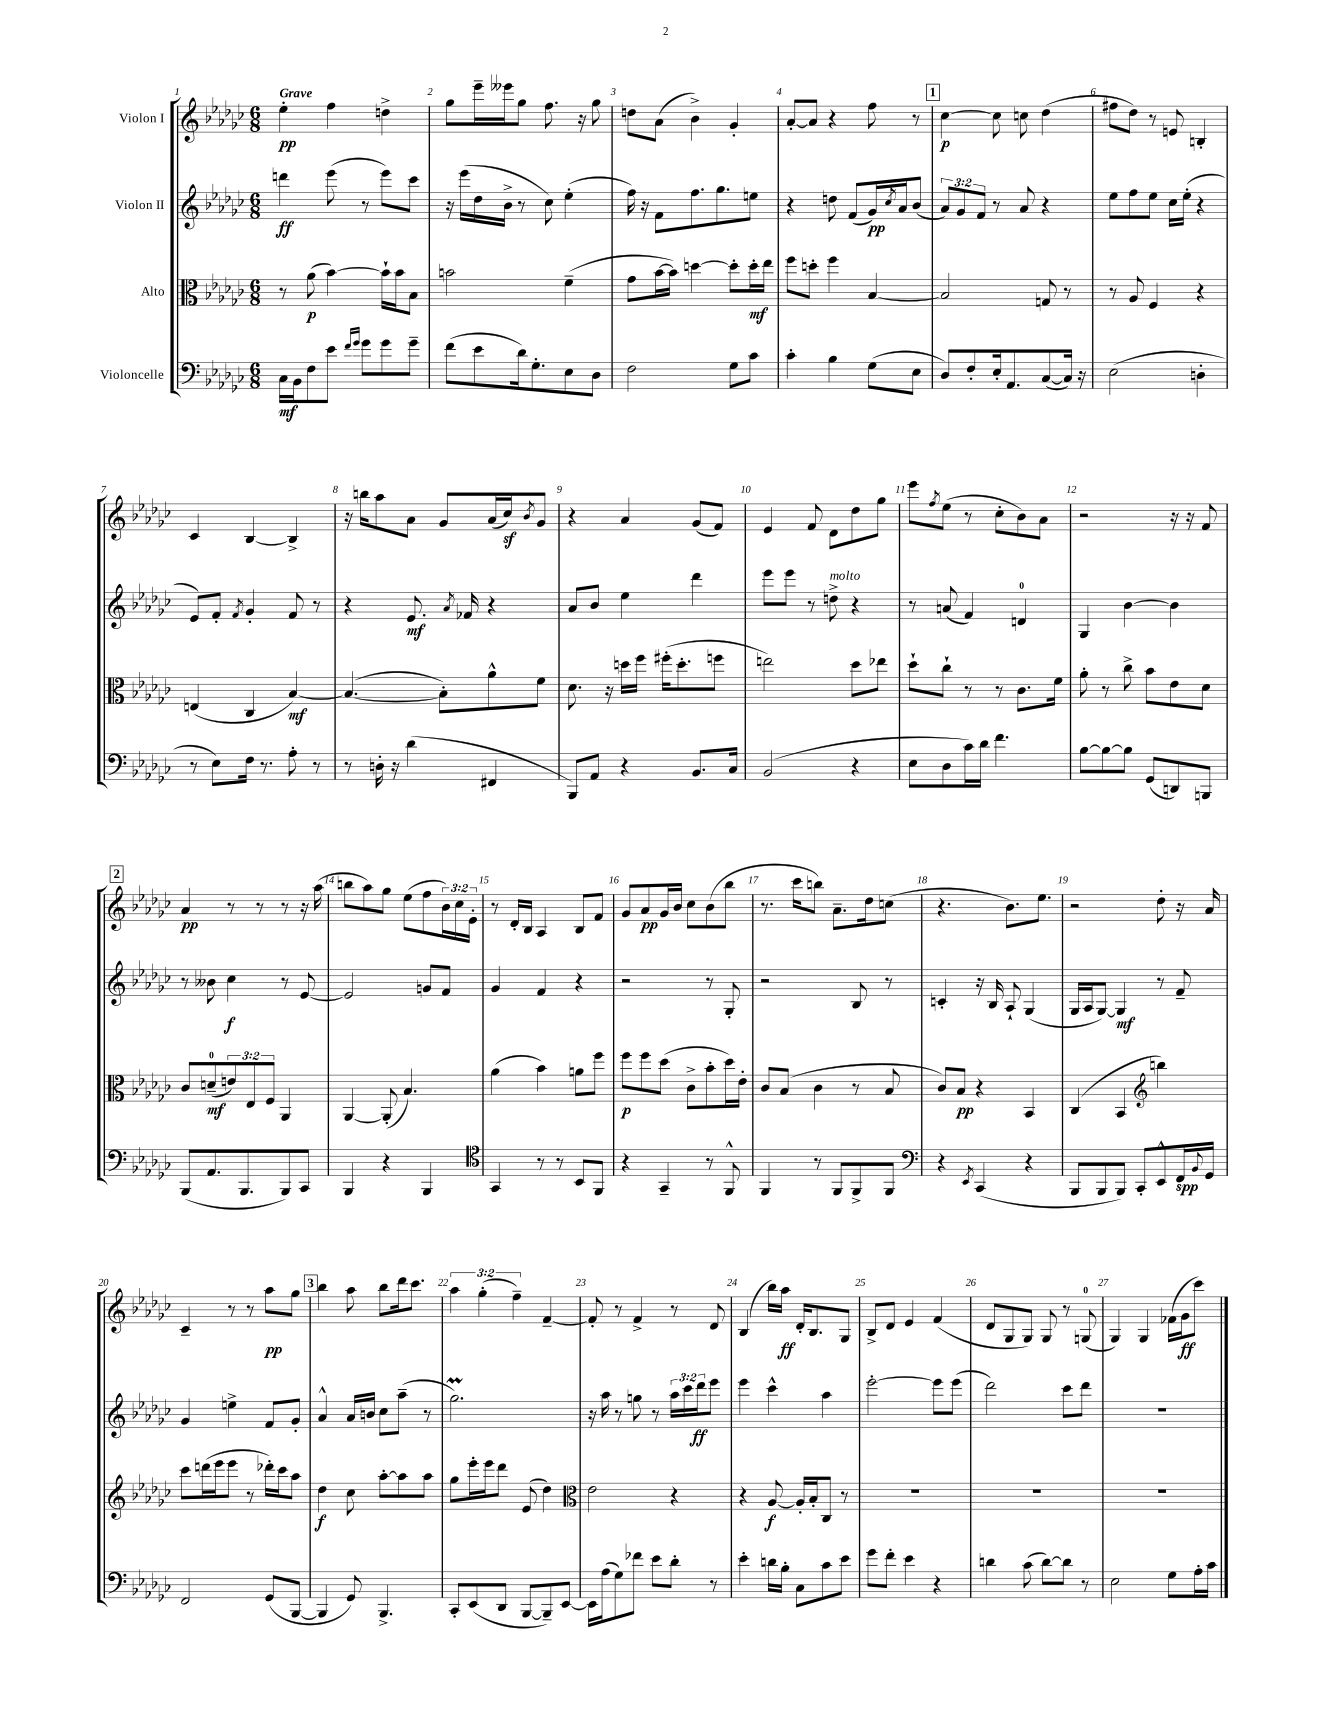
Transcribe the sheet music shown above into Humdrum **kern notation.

**kern	**kern	**kern	**kern
*staff4	*staff3	*staff2	*staff1
*clefF4	*clefC3	*clefG2	*clefG2
*k[b-e-a-d-g-c-]	*k[b-e-a-d-g-c-]	*k[b-e-a-d-g-c-]	*k[b-e-a-d-g-c-]
*M6/8	*M6/8	*M6/8	*M6/8
16C-	8r	4ddd	4ee-'
16BB-	.	.	.
8F	(8a-	.	.
8e-	[4b-)	(8eee-	4ff
16qqf	.	.	.
16qqg-	.	.	.
8g-	.	8r	.
8g-	16b-`]	8eee-)	4dd^
.	16b-	.	.
8g-~	8B-	8ccc-	.
=	=	=	=
(8f	2b	16r	8gg-
.	.	(16eee-	.
8e-	.	16dd-	16eee-~
.	.	16b-^	16eee--
16d-)	.	8r	8gg-
8.G-'	.	.	.
.	.	8cc-)	8.ff
8E-	(4f~	(4ee-'	.
.	.	.	16r
8D-	.	.	8gg-
=	=	=	=
2F	8g-	16ff)	8dd
.	.	16r	.
.	[16b-	8f	(8a-
.	16b-])	.	.
.	[4dd	8.ff	4b-^)
.	.	8.gg-	.
8G-	8dd']	.	4g-'
8c-	16dd'	8ee	.
.	16ee-	.	.
=	=	=	=
4c-'	8ff	4r	[8a-'
.	8dd'	.	8a-]
4B-	4ff	8dd	4r
.	.	(8f	.
(8G-	[4B-	16g-)	8ff
.	.	8qcc-	.
.	.	16a-	.
8E-	.	(8b-	8r
=	=	=	=
8D-)	2B-]	12a-)	[4cc-
.	.	12g-	.
8F'	.	.	.
.	.	12f	.
16E-'	.	8r	8cc-]
8.AA-	.	.	.
.	.	8a-	8cc
([8C-	8G	4r	(4dd-
16C-])	8r	.	.
16r	.	.	.
=	=	=	=
(2E-	8r	8ee-	8ff#
.	8A-	8ff	8dd-)
.	4F	8ee-	8r
.	.	16cc-	8e
.	.	(16ee-'	.
4D'	4r	4r	4B'
=	=	=	=
8r	(4E	8e-)	4c-
8E-)	.	8f'	.
.	.	8qf	.
16F	4C-	4g-'	[4B-
8.r	.	.	.
8A-'	[4B-)	8f	4B-^]
8r	.	8r	.
=	=	=	=
8r	(4.B-_	4r	16r
.	.	.	16bb
16D'	.	.	8aa-
16r	.	.	.
(4d-	.	8.e-	8a-
.	8B-'])	.	8g-
.	.	8qa-	.
.	.	16f-	.
4FF#	8a-^^	4r	(16a-
.	.	.	16cc-)
.	.	.	8qb-
.	8f	.	8g-
=	=	=	=
8BBB-)	8.d-	8a-	4r
8AA-	.	8b-	.
.	16r	.	.
4r	16dd	4ee-	4a-
.	16ff	.	.
.	(16ff#'	.	.
.	8.dd'	.	.
8.BB-	.	4ddd-	(8g-
.	8ff	.	8f)
16C-	.	.	.
=	=	=	=
(2BB-	2ee)	8eee-	4e-
.	.	8eee-	.
.	.	8r	8f
.	.	8dd^	8d-
4r	8dd-	4r	8dd-
.	8ee-	.	8gg-
=	=	=	=
8E-	8dd-`	8r	8eee-
.	.	.	8qff
8D-	8cc-`	(8a	(8ee-
16c-)	8r	4f)	8r
16d-	.	.	.
4.f	8r	.	8cc-'
.	8.c-	4d	8b-)
.	.	.	8a-
.	16f	.	.
=	=	=	=
[8B-	8a-'	4G-	2r
8B-_	8r	.	.
8B-]	8cc-^	[4b-	.
(8GG-	8b-	.	.
8DD)	8e-	4b-]	16r
.	.	.	16r
8BBB	8d-	.	8f
=	=	=	=
(8BBB-	8c-	8r	4a-
8.AA-	(8d~	8b--	.
.	12e)	4cc-	8r
8.BBB-	.	.	.
.	12E-	.	.
.	.	.	8r
.	12F	.	.
8BBB-)	4AA-	8r	8r
8CC-	.	[8e-	16r
.	.	.	(16aa-
=	=	=	=
4BBB-	[4AA-	2e-]	8bb
.	.	.	8aa-)
4r	(8AA-']	.	8gg-
.	4.B-)	.	(8ee-
4BBB-	.	8g	8ff
.	.	8f	24b-)
.	.	.	24cc-
.	.	.	24e-'
=	=	=	=
*clefC4	*	*	*
4GG-	(4a-	4g-	8r
.	.	.	16d-'
.	.	.	16B-
8r	4b-)	4f	4A-
8r	.	.	.
8BB-	8a	4r	8B-
8FF	8ff	.	8f
=	=	=	=
4r	8ff	2r	8g-
.	8ff	.	8a-
4GG-~	(8dd-	.	16g-
.	.	.	16b-
.	8c-^	.	8cc-
8r	8b-'	8r	(8b-
8FF^^	16dd-)	8G-'	8bb-
.	16e-'	.	.
=	=	=	=
4FF	8c-	2r	8.r
.	(8B-	.	.
.	.	.	16ccc-
8r	4c-	.	8bb)
8FF	.	.	8.a-~
8FF^	8r	8B-	.
.	.	.	16dd-
8FF	8B-	8r	(8cc
=	=	=	=
*clefF4	*	*	*
4r	8c-)	4c'	4.r
.	8B-	.	.
8qEE-	.	.	.
(4CC-	4r	16r	.
.	.	16B-	.
.	.	8A-`	8.b-)
4r	4BB-	(4G-	.
.	.	.	8.ee-
=	=	=	=
8BBB-	(4C-	16G-	2r
.	.	16A-	.
8BBB-	.	[8G-)	.
8BBB-)	4BB-	4G-]	.
8CC-'	.	.	.
*	*clefG2	*	*
8EE-^^	4bb)	8r	8dd-'
16FF	.	8f~	16r
8qqBB-	.	.	.
16GG-	.	.	16a-
=	=	=	=
2FF	8ccc-	4g-	4c-~
.	(16ddd	.	.
.	16eee-	.	.
.	8eee-	4ee^	8r
.	8r	.	8r
(8GG-	16ddd-')	8f	8aa-
.	16ccc-	.	.
[8BBB-	8aa-	8g-'	8gg-
=	=	=	=
4BBB-]	4dd-	4a-^^	4bb-
8GG-)	8cc-	16a-	8aa-
.	.	16b	.
4.BBB-^	[8aa-'	8cc-	8bb-
.	8aa-]	(8aa-~	16ddd-
.	.	.	8.ccc-
.	8aa-	8r	.
=	=	=	=
8CC-'	8gg-	2.gg-)	6aa-
(8EE-	16eee-'	.	.
.	.	.	(6gg-'
.	16eee-	.	.
8DD-	8ddd-	.	.
.	.	.	6ff~)
[8BBB-	(8e-	.	.
8BBB-~])	4dd-)	.	[4f~
[8EE-	.	.	.
=	=	=	=
*	*clefC3	*	*
16EE-]	2e-	16r	8f']
(16A-	.	16aa-	.
8G-)	.	8r	8r
8f-	.	8gg	4f^
8e-	.	8r	.
8d-'	4r	24aa-	8r
.	.	24ccc-	.
.	.	24ddd-	.
8r	.	8eee-	8d-
=	=	=	=
4e-'	4r	4eee-	(4B-
16d	[8A-	4ccc-^^	16bb-)
16B-'	.	.	16aa-
8C-	16A-']	.	16d-'
.	16B-'	.	8.B-
8c-	8C-	4aa-	.
8e-	8r	.	8G-
=	=	=	=
8g-	2.r	[2eee-'	8B-^
8f'	.	.	8d-
4e-	.	.	4e-
4r	.	8eee-]	(4f
.	.	(8eee-	.
=	=	=	=
4d	2.r	2ddd-)	8d-
.	.	.	8G-
(8c-	.	.	8G-)
[8d)	.	.	8G-
8d]	.	8ccc-	8r
8r	.	8ddd-	(8G
=	=	=	=
2E-	2.r	2.r	4G-)
.	.	.	4G-
8G-	.	.	(16f-
.	.	.	16g-
16A-'	.	.	8ccc-)
16c-	.	.	.
==	==	==	==
*-	*-	*-	*-
